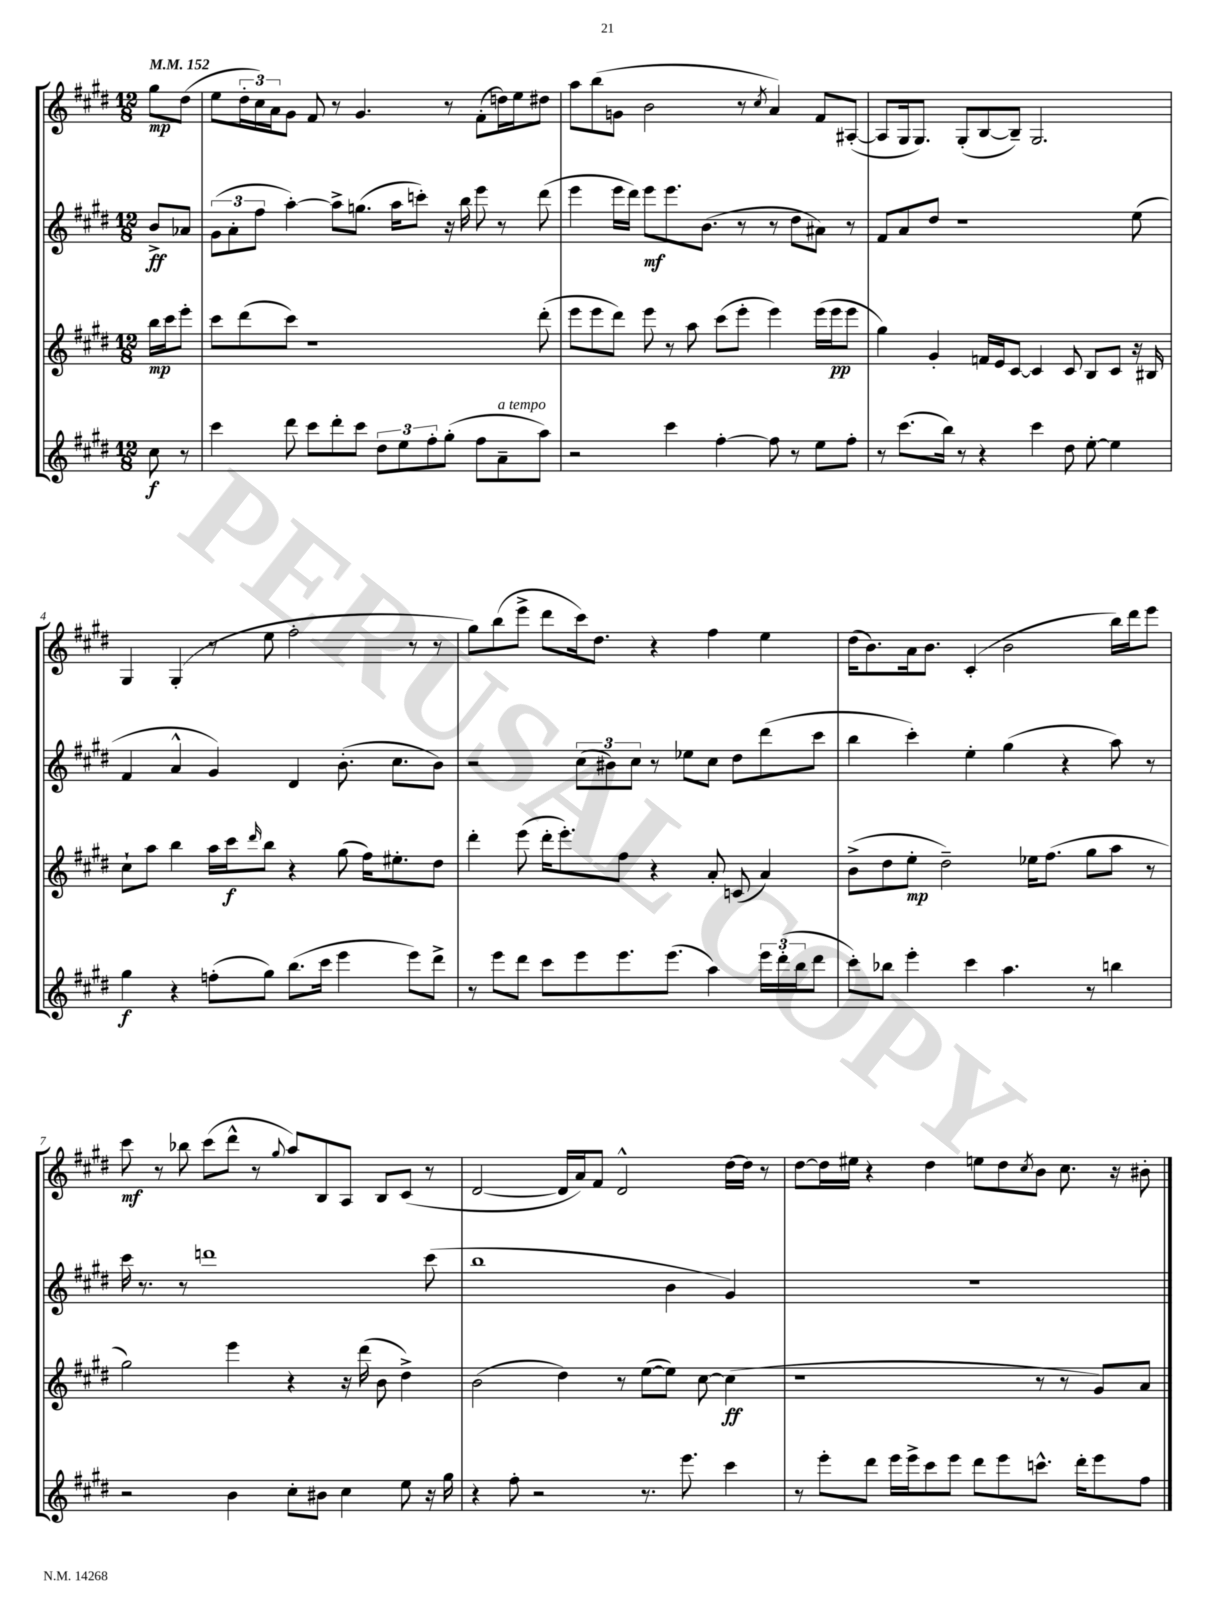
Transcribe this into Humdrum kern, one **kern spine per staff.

**kern	**dynam	**kern	**dynam	**kern	**dynam	**kern	**dynam
*part4	*part4	*part3	*part3	*part2	*part2	*part1	*part1
*staff4	*staff4	*staff3	*staff3	*staff2	*staff2	*staff1	*staff1
*clefG2	*	*clefG2	*	*clefG2	*	*clefG2	*
*k[f#c#g#d#]	*	*k[f#c#g#d#]	*	*k[f#c#g#d#]	*	*k[f#c#g#d#]	*
*M12/8	*	*M12/8	*	*M12/8	*	*M12/8	*
*MM152	*	*MM152	*	*MM152	*	*MM152	*
=	=	=	=	=	=	=	=
8cc#\	f	16bb\LL	mp	8b^/L	ff	8gg#\L	mp
.	.	16ccc#\J	.	.	.	.	.
8r	.	8eee'\J	.	8a-X/J	.	(8dd#\J	.
=1	=1	=1	=1	=1	=1	=1	=1
4ccc#\	.	8ccc#\L	.	(12g#\L	.	8ee\L	.
.	.	.	.	12a'\	.	.	.
.	.	(8ddd#\	.	.	.	24dd#'\L	.
.	.	.	.	12ff#\J	.	24cc#\)	.
.	.	.	.	.	.	24a\J	.
8ddd#\	.	8ccc#\J)	.	[4aa'\)	.	8g#\J	.
8ccc#\L	.	1r	.	.	.	8f#/	.
8ddd#'\	.	.	.	8aa^\L]	.	8r	.
8ccc#\J	.	.	.	(8.ggn\J	.	4.g#/	.
12dd#\L	.	.	.	.	.	.	.
.	.	.	.	16aa\KL	.	.	.
12ee\	.	.	.	.	.	.	.
.	.	.	.	8cccn'\J)	.	.	.
12ff#'\	.	.	.	.	.	.	.
(8gg#'\J	.	.	.	16r	.	8r	.
.	.	.	.	16bb\	.	.	.
8ff#\L	.	.	.	8eee\	.	(8f#'\L	.
!LO:TX:a:i:t=a tempo	!	!	!	!	!	!	!
8a~\	.	.	.	8r	.	16ddn\L)	.
.	.	.	.	.	.	16ee\J	.
8aa\J)	.	(8ddd#'\	.	(8ddd#\	.	8dd#X\J	.
=2	=2	=2	=2	=2	=2	=2	=2
2r	.	8eee\L	.	4eee\	.	8aa\L	.
.	.	8eee\	.	.	.	(8bb\	.
.	.	8ddd#\J)	.	16eee\LL	.	8gn\J	.
.	.	.	.	16ddd#\JJ)	.	.	.
.	.	8eee\	.	8eee\L	mf	2b\	.
4ccc#\	.	8r	.	8.eee\	.	.	.
.	.	8aa\	.	.	.	.	.
.	.	.	.	(8.b\J	.	.	.
[4ff#'\	.	(8ccc#\L	.	.	.	.	.
.	.	8eee'\J	.	8r	.	8r	.
.	.	.	.	.	.	8qcc#/	.
8ff#\]	.	4eee\)	.	8r	.	4a/)	.
8r	.	.	.	8dd#\L	.	.	.
8ee\L	.	(16eee\LL	.	8a#X\J)	.	8f#/L	.
.	.	16eee\J	pp	.	.	.	.
8ff#'\J	.	8eee\J	.	8r	.	([8A#X'/J	.
=3	=3	=3	=3	=3	=3	=3	=3
8r	.	4gg#\)	.	8f#/L	.	8A#/L]	.
(8.ccc#\L	.	.	.	8a/	.	16G#/k	.
.	.	.	.	.	.	8.G#/J)	.
.	.	4g#'/	.	8dd#/J	.	.	.
16bb\Jk)	.	.	.	.	.	.	.
8r	.	.	.	1r	.	(8G#'/L	.
4r	.	16fn/LL	.	.	.	[8B/	.
.	.	16e/J	.	.	.	.	.
.	.	[8c#/J	.	.	.	8B~/J])	.
4ccc#\	.	4c#/]	.	.	.	2.G#/	.
8dd#\	.	8c#/	.	.	.	.	.
[8ee'\	.	8B/L	.	.	.	.	.
4ee\]	.	8c#/J	.	.	.	.	.
.	.	16r	.	(8ee\	.	.	.
.	.	16B#X/	.	.	.	.	.
!!LO:LB:g=z
=4	=4	=4	=4	=4	=4	=4	=4
4gg#\	f	8cc#`\L	.	4f#/	.	4G#/	.
.	.	8aa\J	.	.	.	.	.
4r	.	4bb\	.	4a^^/	.	(4G#'/	.
(8ffn'\L	.	16aa\LL	.	4g#/)	.	8r	.
.	.	16ccc#\J	f	.	.	.	.
.	.	16qqddd#/	.	.	.	.	.
8gg#\J)	.	8bb\J	.	.	.	8ee\	.
(8.bb\L	.	4r	.	4d#/	.	2ff#'\	.
16ccc#\Jk	.	.	.	.	.	.	.
4eee\	.	(8gg#\	.	(8.b'\	.	.	.
.	.	16ff#\KL)	.	.	.	.	.
.	.	8.ee#X'\	.	8.cc#\L	.	.	.
8eee\L)	.	.	.	.	.	8r	.
8ddd#^\J	.	8dd#\J	.	8b\J)	.	8r	.
=5	=5	=5	=5	=5	=5	=5	=5
8r	.	4ddd#'\	.	2r	.	8gg#\L)	.
8eee\L	.	.	.	.	.	(8bb\	.
8ddd#\J	.	(8eee\	.	.	.	8eee^\J	.
8ccc#\L	.	16ddd#'\KL	.	.	.	8ddd#\L	.
.	.	8.eee'\)	.	.	.	.	.
8eee\	.	.	.	(12cc#\L	.	16ccc#\k)	.
.	.	.	.	.	.	8.dd#\J	.
.	.	.	.	12b#X\)	.	.	.
8.eee\	.	8ff#\J	.	.	.	.	.
.	.	.	.	12cc#\J	.	.	.
.	.	4r	.	8r	.	4r	.
(8.eee\J	.	.	.	.	.	.	.
.	.	.	.	8ee-X\L	.	.	.
4aa\)	.	8a'/	.	8cc#\J	.	4ff#\	.
.	.	(8cn/	.	8dd#\L	.	.	.
24eee\LL	.	4a/)	.	(8ddd#\	.	4ee\	.
(24ddd#'\	.	.	.	.	.	.	.
24bb\J	.	.	.	.	.	.	.
8ddd#\J	.	.	.	8ccc#\J	.	.	.
=6	=6	=6	=6	=6	=6	=6	=6
8ccc#'\L)	.	(8b^\L	.	4bb\	.	(16dd#\KL	.
.	.	.	.	.	.	8.b\)	.
8bb-X\J	.	8dd#\	.	.	.	.	.
4eee'\	.	8ee'\J	mp	4ccc#'\)	.	16a\k	.
.	.	.	.	.	.	8.b\J	.
.	.	2dd#~\)	.	.	.	.	.
4ccc#\	.	.	.	4ee'\	.	(4c#'/	.
4.aa\	.	.	.	(4gg#\	.	2b\	.
.	.	16ee-X\KL	.	.	.	.	.
.	.	(8.ff#\J	.	.	.	.	.
.	.	.	.	4r	.	.	.
8r	.	8gg#\L	.	.	.	.	.
4bbn\	.	8aa\J	.	8aa\)	.	16bb\LL)	.
.	.	.	.	.	.	16ddd#\J	.
.	.	8r	.	8r	.	8eee\J	.
!!LO:LB:g=z
=7	=7	=7	=7	=7	=7	=7	=7
2r	.	2gg#\)	.	16ccc#\	.	8ccc#\	mf
.	.	.	.	8.r	.	.	.
.	.	.	.	.	.	8r	.
.	.	.	.	8r	.	8bb-X\	.
.	.	.	.	1dddn	.	(8ccc#\L	.
4b\	.	4eee\	.	.	.	8ddd#^^\J	.
.	.	.	.	.	.	8r	.
.	.	.	.	.	.	8qqgg#/	.
8cc#'\L	.	4r	.	.	.	8aa/L)	.
8b#X\J	.	.	.	.	.	8B/	.
4cc#\	.	16r	.	.	.	8A/J	.
.	.	(16ddd#\	.	.	.	.	.
.	.	8b\	.	.	.	8B/L	.
8ee\	.	4dd#^\)	.	.	.	(8c#/J	.
16r	.	.	.	(8ccc#\	.	8r	.
16gg#\	.	.	.	.	.	.	.
=8	=8	=8	=8	=8	=8	=8	=8
4r	.	(2b\	.	1bb	.	[2d#/	.
8ff#'\	.	.	.	.	.	.	.
2r	.	.	.	.	.	.	.
.	.	4dd#\)	.	.	.	16d#/LL]	.
.	.	.	.	.	.	16a/J)	.
.	.	.	.	.	.	8f#/J	.
.	.	8r	.	.	.	2d#^^/	.
8.r	.	([8ee\L	.	.	.	.	.
.	.	8ee\J])	.	4b\	.	.	.
8.eee\	.	.	.	.	.	.	.
.	.	[8cc#\	.	.	.	.	.
4ccc#\	.	(4cc#\]	ff	4g#/)	.	[16dd#\LL	.
.	.	.	.	.	.	16dd#\JJ]	.
.	.	.	.	.	.	8r	.
=9	=9	=9	=9	=9	=9	=9	=9
8r	.	1r	.	1.r	.	[8dd#\L	.
8eee'\L	.	.	.	.	.	16dd#\L]	.
.	.	.	.	.	.	16ee#X\JJ	.
8ddd#\J	.	.	.	.	.	4r	.
16eee\LL	.	.	.	.	.	.	.
16eee^\J	.	.	.	.	.	.	.
8ccc#\	.	.	.	.	.	4dd#\	.
8eee\J	.	.	.	.	.	.	.
8ddd#\L	.	.	.	.	.	8een\L	.
8eee\	.	.	.	.	.	8dd#\	.
.	.	.	.	.	.	8qcc#/	.
8.cccn^^\J	.	8r	.	.	.	8b\J	.
.	.	8r	.	.	.	8.cc#\	.
16ddd#'\KL	.	.	.	.	.	.	.
8eee\	.	8g#/L)	.	.	.	.	.
.	.	.	.	.	.	16r	.
8ff#\J	.	8a/J	.	.	.	8b#X'\	.
==	==	==	==	==	==	==	==
*-	*-	*-	*-	*-	*-	*-	*-
